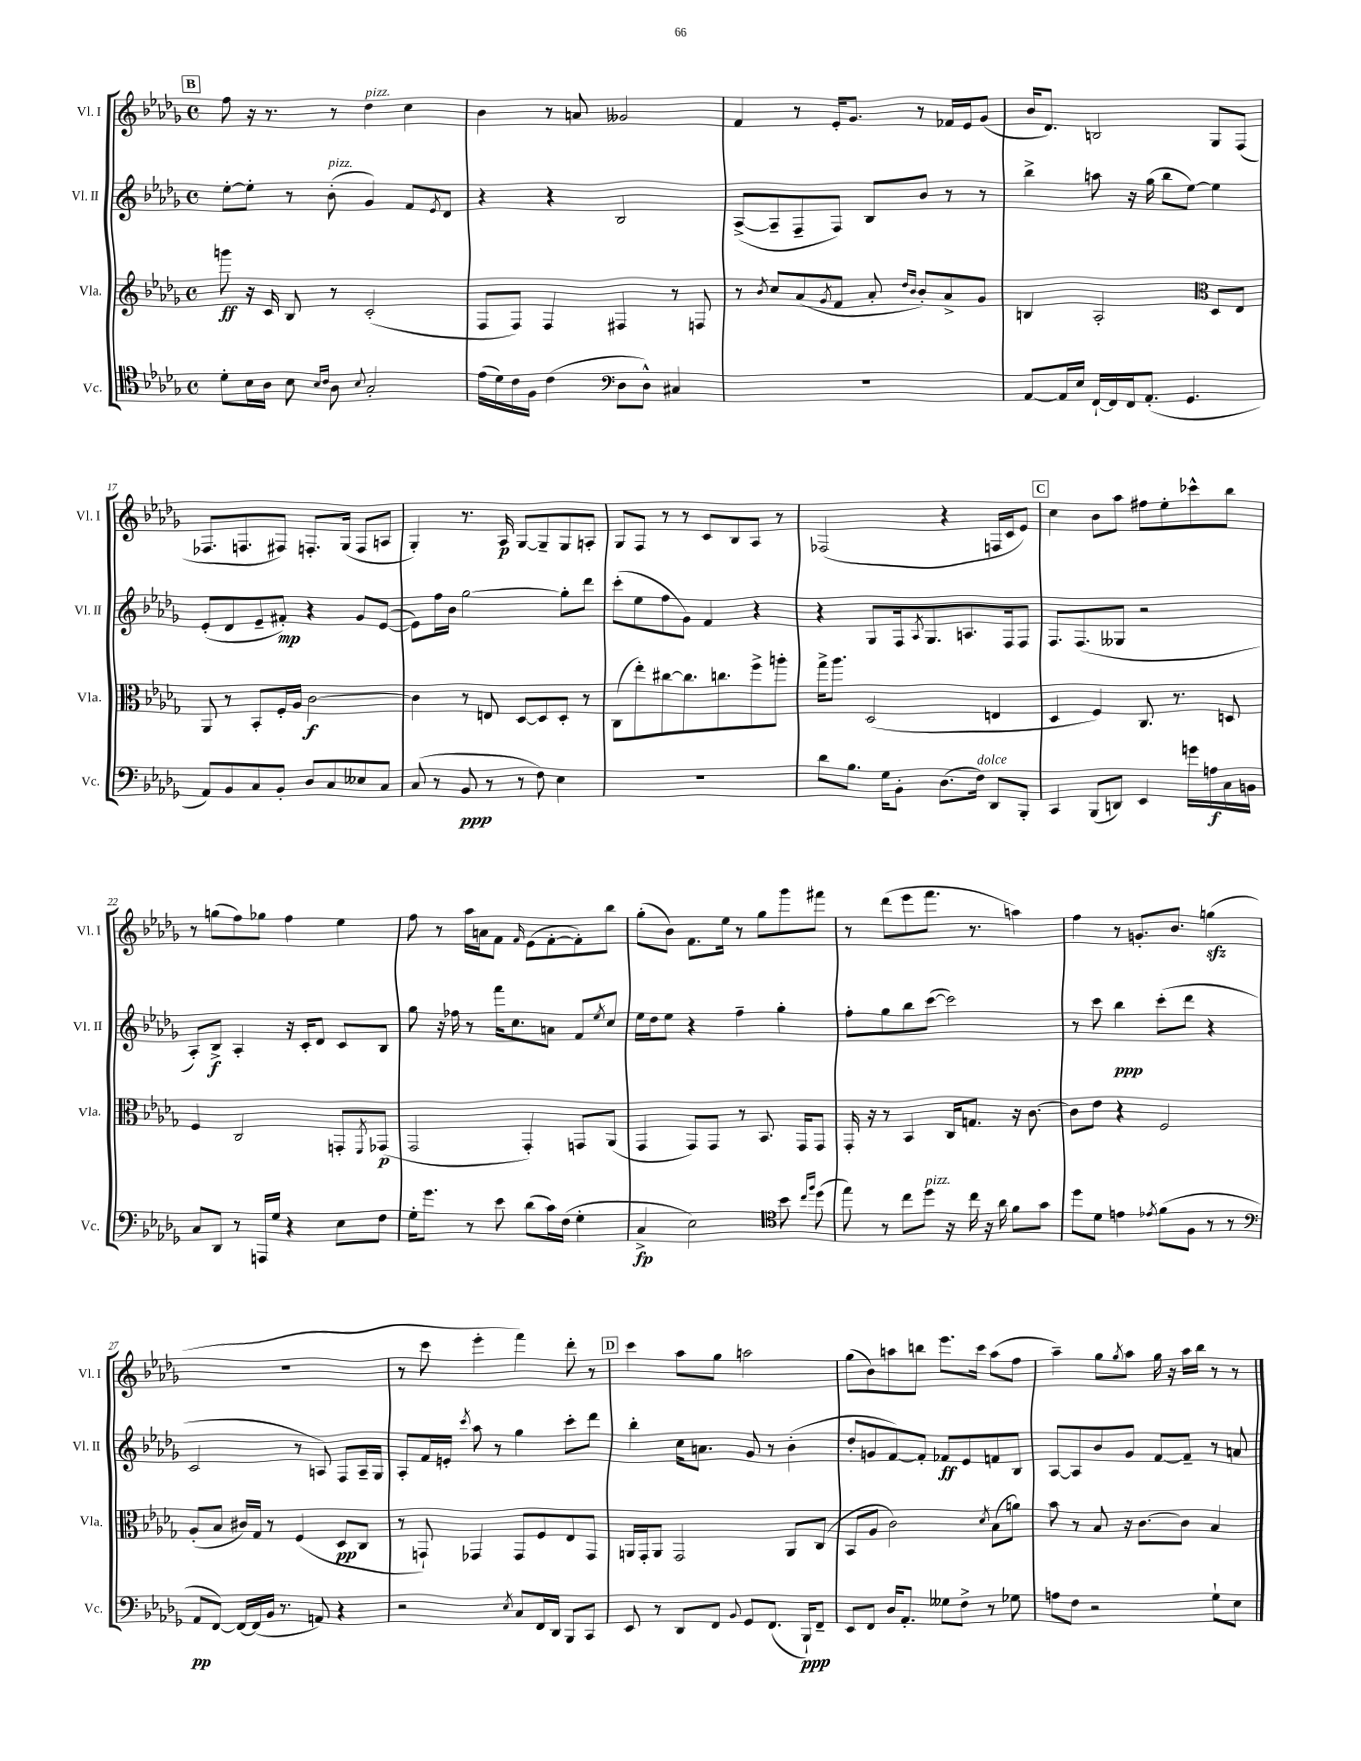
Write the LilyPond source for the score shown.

<<
\new StaffGroup <<
\new Staff = "s0" \with { instrumentName = "Vl. I" shortInstrumentName = "Vl. I" } {
    \clef treble \key des \major \defaultTimeSignature \time 4/4
    \mark \markup { \box "B" } f''8 r16 r8. r8 des''4^\markup { \italic "pizz." } c''4 |
    bes'4 r8 a'8 geses'2 |
    f'4 r8 ees'16-. ges'8. r8 fes'16 ees'16 ges'8( |
    bes'16 des'8.) b2 ges8 f8( |
    fes8. f8. fis8) f8.-. ges16( f8 a8 |
    ges4-.) r8. aes16\p ges8~ ges8-- ges8 a8-. |
    ges8 f8 r8 r8 c'8 bes8 aes8 r8 |
    fes2( r4 f16 c'16 ees'8) |
    \mark \markup { \box "C" } c''4 bes'8 aes''8 fis''8 ees''8-. ces'''8-^ bes''8 |
    r8 g''8( f''8) ges''8 f''4 ees''4 |
    f''8 r8 aes''16 a'16 f'8 \grace { f'16 } ees'8( f'8~-. f'8-.) bes''8 |
    ges''8-.( bes'8) f'8. ees''16 r8 ges''8 ges'''8 fis'''8 |
    r8 des'''8( ees'''8 f'''8. r8. a''4) |
    f''4 r8 g'8.-. bes'8. g''4\sfz( |
    R1 |
    r8 c'''8 ees'''4-. f'''4) des'''8-. r8 |
    \mark \markup { \box "D" } c'''4 aes''8 ges''8 a''2 |
    ges''8( bes'8) a''8 b''8 ees'''8. c'''16 a''8( f''8 |
    aes''4--) ges''8 \acciaccatura { ges''8 } aes''8 ges''16 r16 aes''16 bes''16 r8 r8 \bar "|." |
}
\new Staff = "s1" \with { instrumentName = "Vl. II" shortInstrumentName = "Vl. II" } {
    \clef treble \key des \major \defaultTimeSignature \time 4/4
    \mark \markup { \box "B" } ees''8~-. ees''8-. r8 bes'8-.^\markup { \italic "pizz." }( ges'4) f'8 \acciaccatura { ees'8 } des'8 |
    r4 r4 bes2 |
    aes8~->( aes8-- f8-- f8) bes8 bes'8 r8 r8 |
    bes''4-> a''8 r16 ges''16( bes''8 ees''8~) ees''4 |
    ees'8-.( des'8 ees'8-- fis'8-.\mp) r4 ges'8 ees'8~( |
    ees'8) f''16 bes'16 ges''2~ ges''8-. des'''8 |
    c'''8-.( ees''8 f''8 ges'8) f'4 r4 |
    r4 ges8 f16 \acciaccatura { aes8 } ges8. a8. f16 f8 |
    \mark \markup { \box "C" } f8. f8.( geses8 r2 |
    aes8-.) bes8->\f aes4-. r16 c'16-. des'8 c'8 bes8 |
    ges''8 r16 fes''16 r8 f'''16 c''8. a'8 f'8 \acciaccatura { ees''8 } c''8 |
    ees''16 des''16 ees''8 r4 f''4-- ges''4-. |
    f''8-. ges''8 bes''8 c'''8~( c'''2) |
    r8 c'''8 bes''4\ppp c'''8-.( des'''8 r4 |
    c'2 r8 a8) f8 a16-- ges16 |
    aes8-. f'16 e'16-. \acciaccatura { c'''8 } aes''8 r8 ges''4 c'''8-. des'''8 |
    \mark \markup { \box "D" } bes''4-. c''16 a'8. ges'8 r8 bes'4-.( |
    des''8-. g'8 f'8~) f'8-. fes'8\ff ees'8 f'8 bes8 |
    aes8~ aes8 bes'8 ges'8 f'8~ f'8-- r8 a'8 \bar "|." |
}
\new Staff = "s2" \with { instrumentName = "Vla." shortInstrumentName = "Vla." } {
    \clef treble \key des \major \defaultTimeSignature \time 4/4
    \mark \markup { \box "B" } g'''8\ff r16 c'16 bes8 r8 c'2-.( |
    f8 f8) f4 fis4 r8 f8 |
    r8 \acciaccatura { bes'8 } c''8 aes'8( \acciaccatura { ges'8 } f'8 aes'8-. \grace { des''16 bes'16 } bes'8-.) aes'8-> ges'8 |
    b4 aes2-. \clef alto des8 ees8 |
    aes,8 r8 bes,8-. f16-. aes16 c'2~\f |
    c'4 r8 e8 des8~ des8 des8-. r8 |
    c8( ees''8-.) cis''8~ cis''8. c''8. f''8-> a''8-. |
    ges''16-> aes''8. des2( e4 |
    \mark \markup { \box "C" } des4 f4) c8. r8. d8 |
    f4 c2 g,8-. \acciaccatura { f,8 } ges,8\p( |
    ges,2 ges,4-.) g,8 aes,8( |
    ges,4 ges,8) ges,8 r8 bes,8. ges,16 ges,8 |
    ges,16-. r16 r8 bes,4 c16 g8. r16 c'8.~ |
    c'8 ees'8 r4 f2 |
    aes8-.( bes8 cis'16) ges16 r8 f4( des8\pp c8 |
    r8 g,8-!) ges,4 ges,8 f8 ees8 ges,8 |
    \mark \markup { \box "D" } a,16 ges,16-. a,8 ges,2 a,8 c8( |
    bes,8 aes8 c'2) \acciaccatura { des'8 } bes8( a'8) |
    bes'8 r8 bes8 r16 c'8.~ c'8 bes4 \bar "|." |
}
\new Staff = "s3" \with { instrumentName = "Vc." shortInstrumentName = "Vc." } {
    \clef tenor \key des \major \defaultTimeSignature \time 4/4
    \mark \markup { \box "B" } des'8-. bes16 aes16 bes8 \grace { bes16 c'16 } aes8 \appoggiatura { bes8 } ges2-. |
    ees'16( des'16) c'16 f16 c'4( \clef bass des8 des8-^) cis4 |
    R1 |
    aes,8~ aes,16 ees16 f,16~-! f,16 f,16 aes,8.-.( ges,4. |
    aes,8) bes,8 c8 bes,8-. des8 c8 eeses8 c8 |
    c8( r8 bes,8\ppp r8 r8 f8) ees4 |
    R1 |
    des'8 bes8. ges16 bes,8-. des8.( f16^\markup { \italic "dolce" }) des,8 bes,,8-. |
    \mark \markup { \box "C" } c,4 bes,,8( d,8) ees,4 g'16 a16\f c16 b,16 |
    c8 des,8 r8 a,,16 ges16 r4 ees8 f8 |
    ges16-. ges'8. r8 ees'8 des'8( c'16) f16( ges4-. |
    c4->\fp ees2) \clef tenor bes'8 \grace { c''16 f''16 } des''8( |
    ees''8) r8 c''8 des''8^\markup { \italic "pizz." } r16 c''16 r16 aes'16 f'8 ges'8 |
    des''8 des'8 e'4 \acciaccatura { ees'8 } f'8( f8 r8 r8 |
    \clef bass aes,8\pp f,8~) f,16~ f,16( bes,16 r8. a,8) r4 |
    r2 \acciaccatura { ees8 } c8 f,16 des,16 bes,,8 c,8 |
    \mark \markup { \box "D" } ees,8 r8 des,8 f,8 \appoggiatura { bes,8 } ges,8 f,8.( bes,,16-!\ppp) f,8-- |
    ees,8 f,8 des16 aes,8.-. geses8 f8-> r8 ges8 |
    a8 f8 r2 ges8-! ees8 \bar "|." |
}
>>
>>
\layout { \context { \Score currentBarNumber = #13 } }
